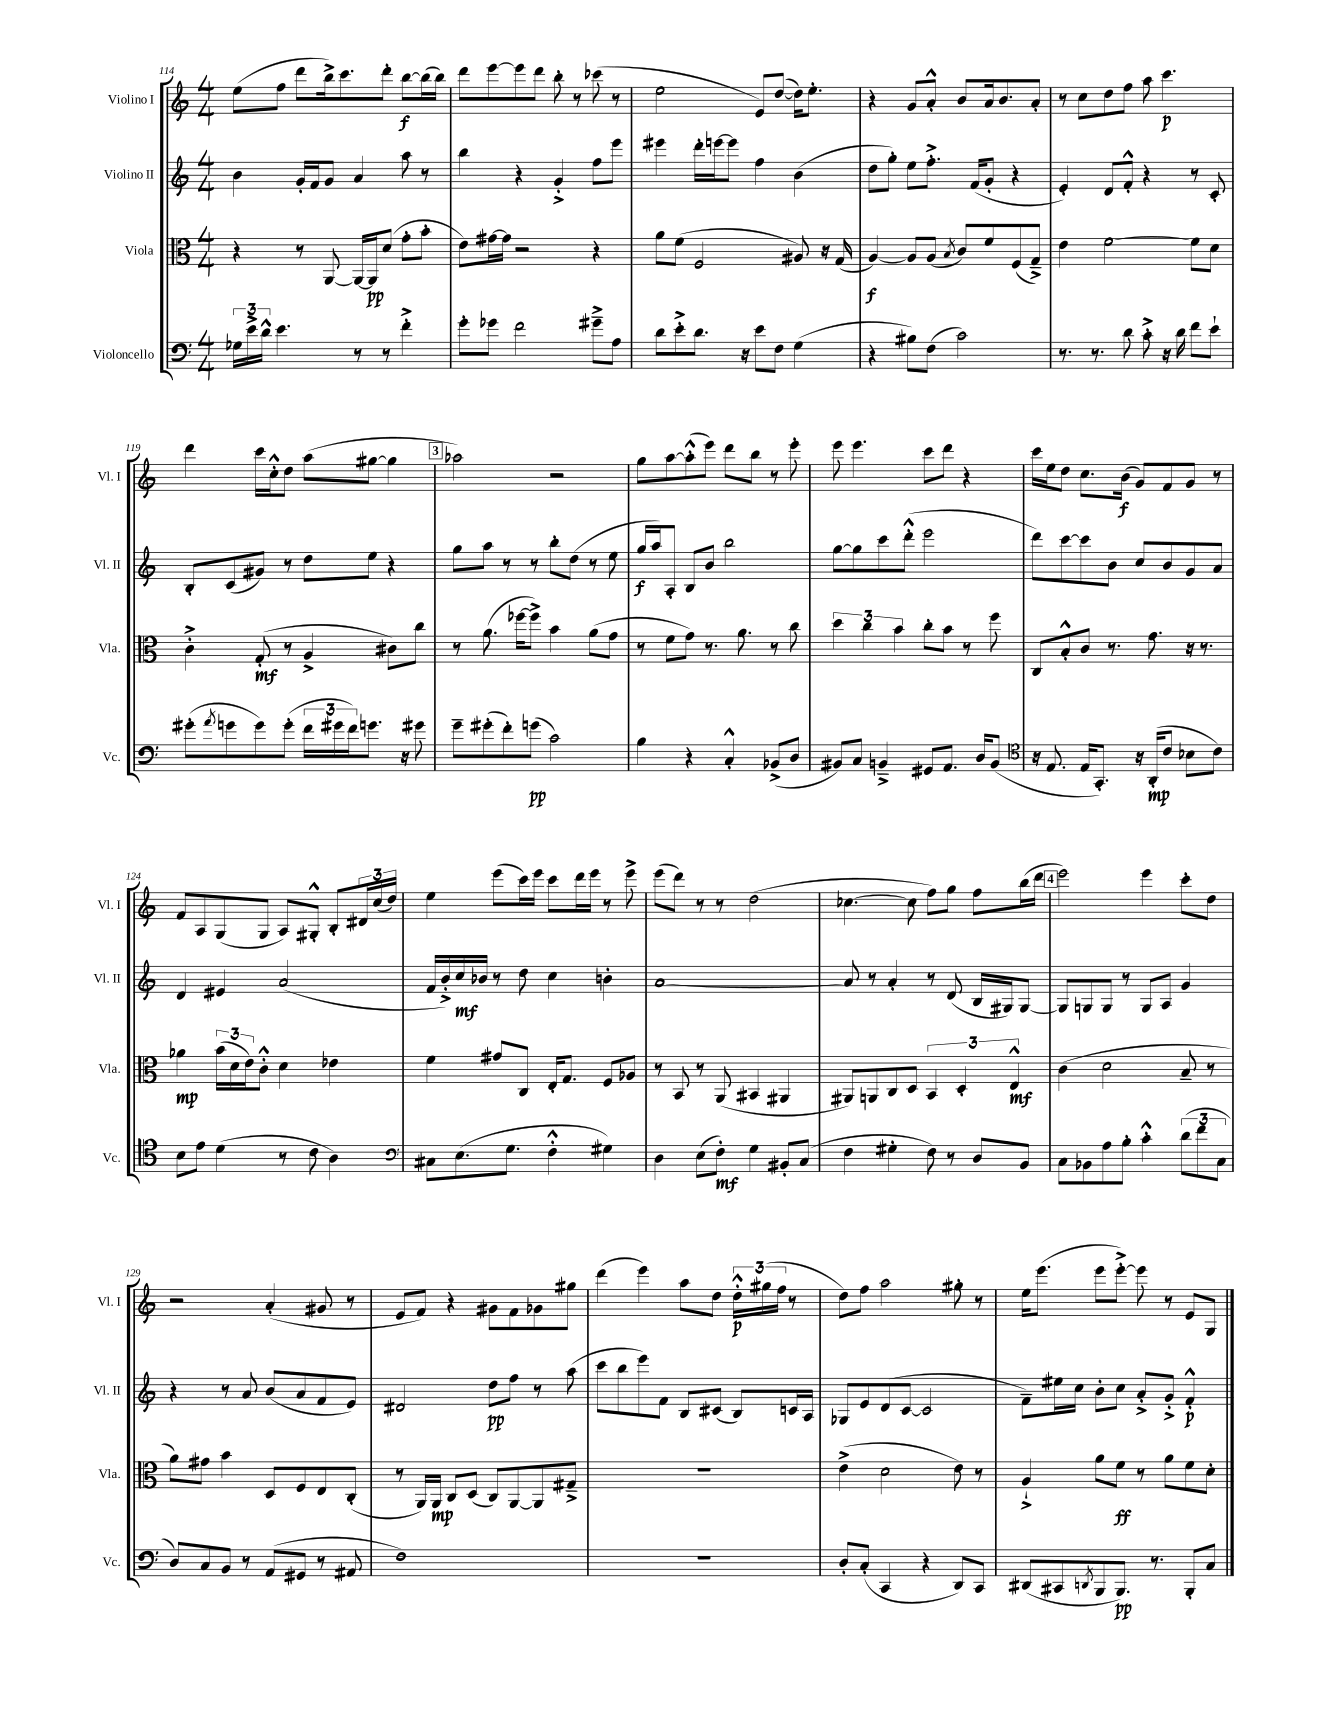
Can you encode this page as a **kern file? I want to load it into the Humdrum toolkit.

**kern	**kern	**kern	**kern
*staff4	*staff3	*staff2	*staff1
*clefF4	*clefC3	*clefG2	*clefG2
*k[]	*k[]	*k[]	*k[]
*M4/4	*M4/4	*M4/4	*M4/4
24G-	4r	4b	(8ee
24e^	.	.	.
24d^^	.	.	.
4.e	.	.	8ff
.	8r	16g'	8ddd
.	.	16f	.
.	[8AA	8g	16bb^)
.	.	.	8.ccc
8r	16AA_	4a	.
.	16AA]	.	.
8r	(8d	.	8ddd'
4f'^	8g'	8aa	[8bb
.	8b'	8r	(16bb]
.	.	.	16bb)
=	=	=	=
8g'	8e)	4bb	8ddd
8g-	[16g#	.	[8eee
.	16g#]	.	.
2f	2r	4r	8eee]
.	.	.	8ddd
.	.	4g'^	8bb'
.	.	.	8r
8g#~^	4r	8ff	(8ccc-
8A	.	8eee	8r
=	=	=	=
8d	8a	4eee#	2ee
8e'^	(8f	.	.
8.d	2F	16ddd'	.
.	.	[16eee	.
.	.	8eee]	.
16r	.	.	.
8e	.	4ff	8e)
8F	.	.	([8dd
(4G	8A#)	(4b	16dd])
.	.	.	8.ee'
.	16r	.	.
.	(16G	.	.
=	=	=	=
4r	[4A)	8dd	4r
.	.	8gg')	.
8B#)	8A]	8ee	8g
(8F	(8A	8.ff'^	8a'^^
.	8qB	.	.
2c)	8c)	.	8b
.	.	(16f	.
.	8f	8g'	16a
.	.	.	8.b
.	(8F	4r	.
.	8G~^)	.	8a'
=	=	=	=
8.r	4e	4e')	8r
.	.	.	8cc
8.r	.	.	.
.	[2f	8d	8dd
8d	.	8f'^^	8ff
8c'^	.	4r	8aa
16r	.	.	4.ccc
16d	.	.	.
8f	8f]	8r	.
8e`	8d	8c'	.
=	=	=	=
(8g#'	4c'^	8B'	4ddd
8qa	.	.	.
8g	.	(8c	.
8g)	(8G'	8g#)	16ccc
.	.	.	16cc'^^
(8g'	8r	8r	8dd
24f	4A^	8dd	(8aa
24g#	.	.	.
24f)	.	.	.
8.g	.	8ee	[8gg#
.	8c#)	4r	4gg#]
16r	.	.	.
8g#	8cc	.	.
=	=	=	=
8g~	8r	8gg	2aa-)
(8g#'	(8.a	8aa	.
8f')	.	8r	.
.	[16ff-	.	.
(8g	8ff-^])	8r	.
2c)	4b	8bb'	2r
.	.	(8dd	.
.	(8a	8r	.
.	8g	8ee	.
=	=	=	=
4B	8r	16gg	8gg
.	.	16aa)	.
.	8f	8A'	[8aa
4r	8g)	8B	(8aa'^^]
.	8.r	8b	8eee)
4C'^^	.	2bb	8ddd
.	8.a	.	.
.	.	.	8bb
(8BB-^	8r	.	8r
8D	8cc	.	8eee'
=	=	=	=
8BB#)	6dd	[8gg	8eee
8C	.	8gg]	4.eee
.	6cc	.	.
4BB~^	.	8ccc	.
.	6b	.	.
.	.	(8ddd'^^	.
8GG#	8cc'	2eee	8ccc
8.AA	8b	.	8ddd
.	8r	.	4r
16D	.	.	.
(8BB	8ff	.	.
=	=	=	=
*clefC4	*	*	*
16r	8C	8ddd)	16ccc
8.E	.	.	16ee
.	8B'^^	[8ccc	8dd
16E	8c	8ccc]	8.cc
8.GG')	.	.	.
.	8.r	8b	.
.	.	.	(16b
16r	.	8cc	8g)
(16AA'	8.g	.	.
8c	.	8b	8f
8B-	16r	8g	8g
.	8.r	.	.
8c)	.	8a	8r
=	=	=	=
8B	4a-	4d	8f
8e	.	.	8A
(4d	(24b	4e#	(8G
.	24d	.	.
.	24e)	.	.
.	8c'^^	.	8G
8r	4d	(2a	8A)
8c	.	.	8G#'^^
4A)	4e-	.	8B'
.	.	.	24d#
.	.	.	(24cc
.	.	.	24dd)
=	=	=	=
*clefF4	*	*	*
8C#	4f	16f	4ee
.	.	16b'^)	.
(8.E	.	16cc	.
.	.	16b-	.
.	8g#	8r	(8eee
8.G	.	.	.
.	8C	8dd	16ccc)
.	.	.	16eee
4F'^^	16E'	4cc	8ccc
.	8.G	.	.
.	.	.	16ddd
.	.	.	16eee
4G#)	8F	4b'	8r
.	8A-	.	8eee^
=	=	=	=
4D	8r	[1a	(8eee
.	8BB	.	8ddd)
(8E	8r	.	8r
8F')	(8AA	.	8r
4G	4BB#	.	(2dd
8BB#'	4AA#	.	.
(8C	.	.	.
=	=	=	=
4F	8AA#)	8a]	[4.cc-
.	8AA	8r	.
4G#'	8C	4a'	.
.	8D	.	8cc-]
8F)	6BB	8r	8ff)
8r	.	(8d	8gg
.	6D'	.	.
8D	.	16B	8ff
.	.	16G#)	.
.	6E^^	.	.
8BB	.	[8G#	(16bb
.	.	.	16ddd
=	=	=	=
8C	(4c	8G#]	2eee)
8BB-	.	8G	.
8A	2d	8G	.
8B'	.	8r	.
4c'^^	.	8G	4eee
.	.	8A	.
(12d	8B~	4g	8ccc'
12f	.	.	.
.	8r	.	8dd
12C	.	.	.
=	=	=	=
8D)	8a)	4r	2r
8C	8g#	.	.
8BB	4b	8r	.
8r	.	8a	.
(8AA	8D	(8b	(4a'
8GG#	8F	8a	.
8r	8E	8f	8g#
8AA#	(8C'	8e)	8r
=	=	=	=
1F)	8r	2d#	8e
.	16AA)	.	8f)
.	16AA	.	.
.	8C	.	4r
.	(8D	.	.
.	8C)	8dd	8g#
.	[8AA	8ff	8f
.	8AA]	8r	8g-
.	8G#~^	(8aa	8gg#
=	=	=	=
1r	1r	8ccc	(4ddd
.	.	8bb	.
.	.	8eee)	4eee)
.	.	8f	.
.	.	8B	8aa
.	.	(8c#	8dd
.	.	8B)	24dd'^^
.	.	.	(24gg#
.	.	.	24ff
.	.	16c	8r
.	.	16A	.
=	=	=	=
8D'	(4e^	8G-	8dd)
(8C'	.	8e	8ff
4CC	2d	(8d	2aa
.	.	[8c	.
4r	.	2c]	.
8DD)	8e)	.	8gg#'
8CC	8r	.	8r
=	=	=	=
(8DD#	4A`^	8f~)	16ee
.	.	.	(8.eee
8CC#	.	16ee#	.
.	.	16cc	.
8qDD	.	.	.
8BBB	8a	8b'	8eee
8.BBB)	8f	8cc	[8eee'^)
.	8r	8a'^	8eee]
8.r	.	.	.
.	8a	8g'^	8r
8BBB'	8f	4f'^^	8e
8C	8d'	.	8G
==	==	==	==
*-	*-	*-	*-
